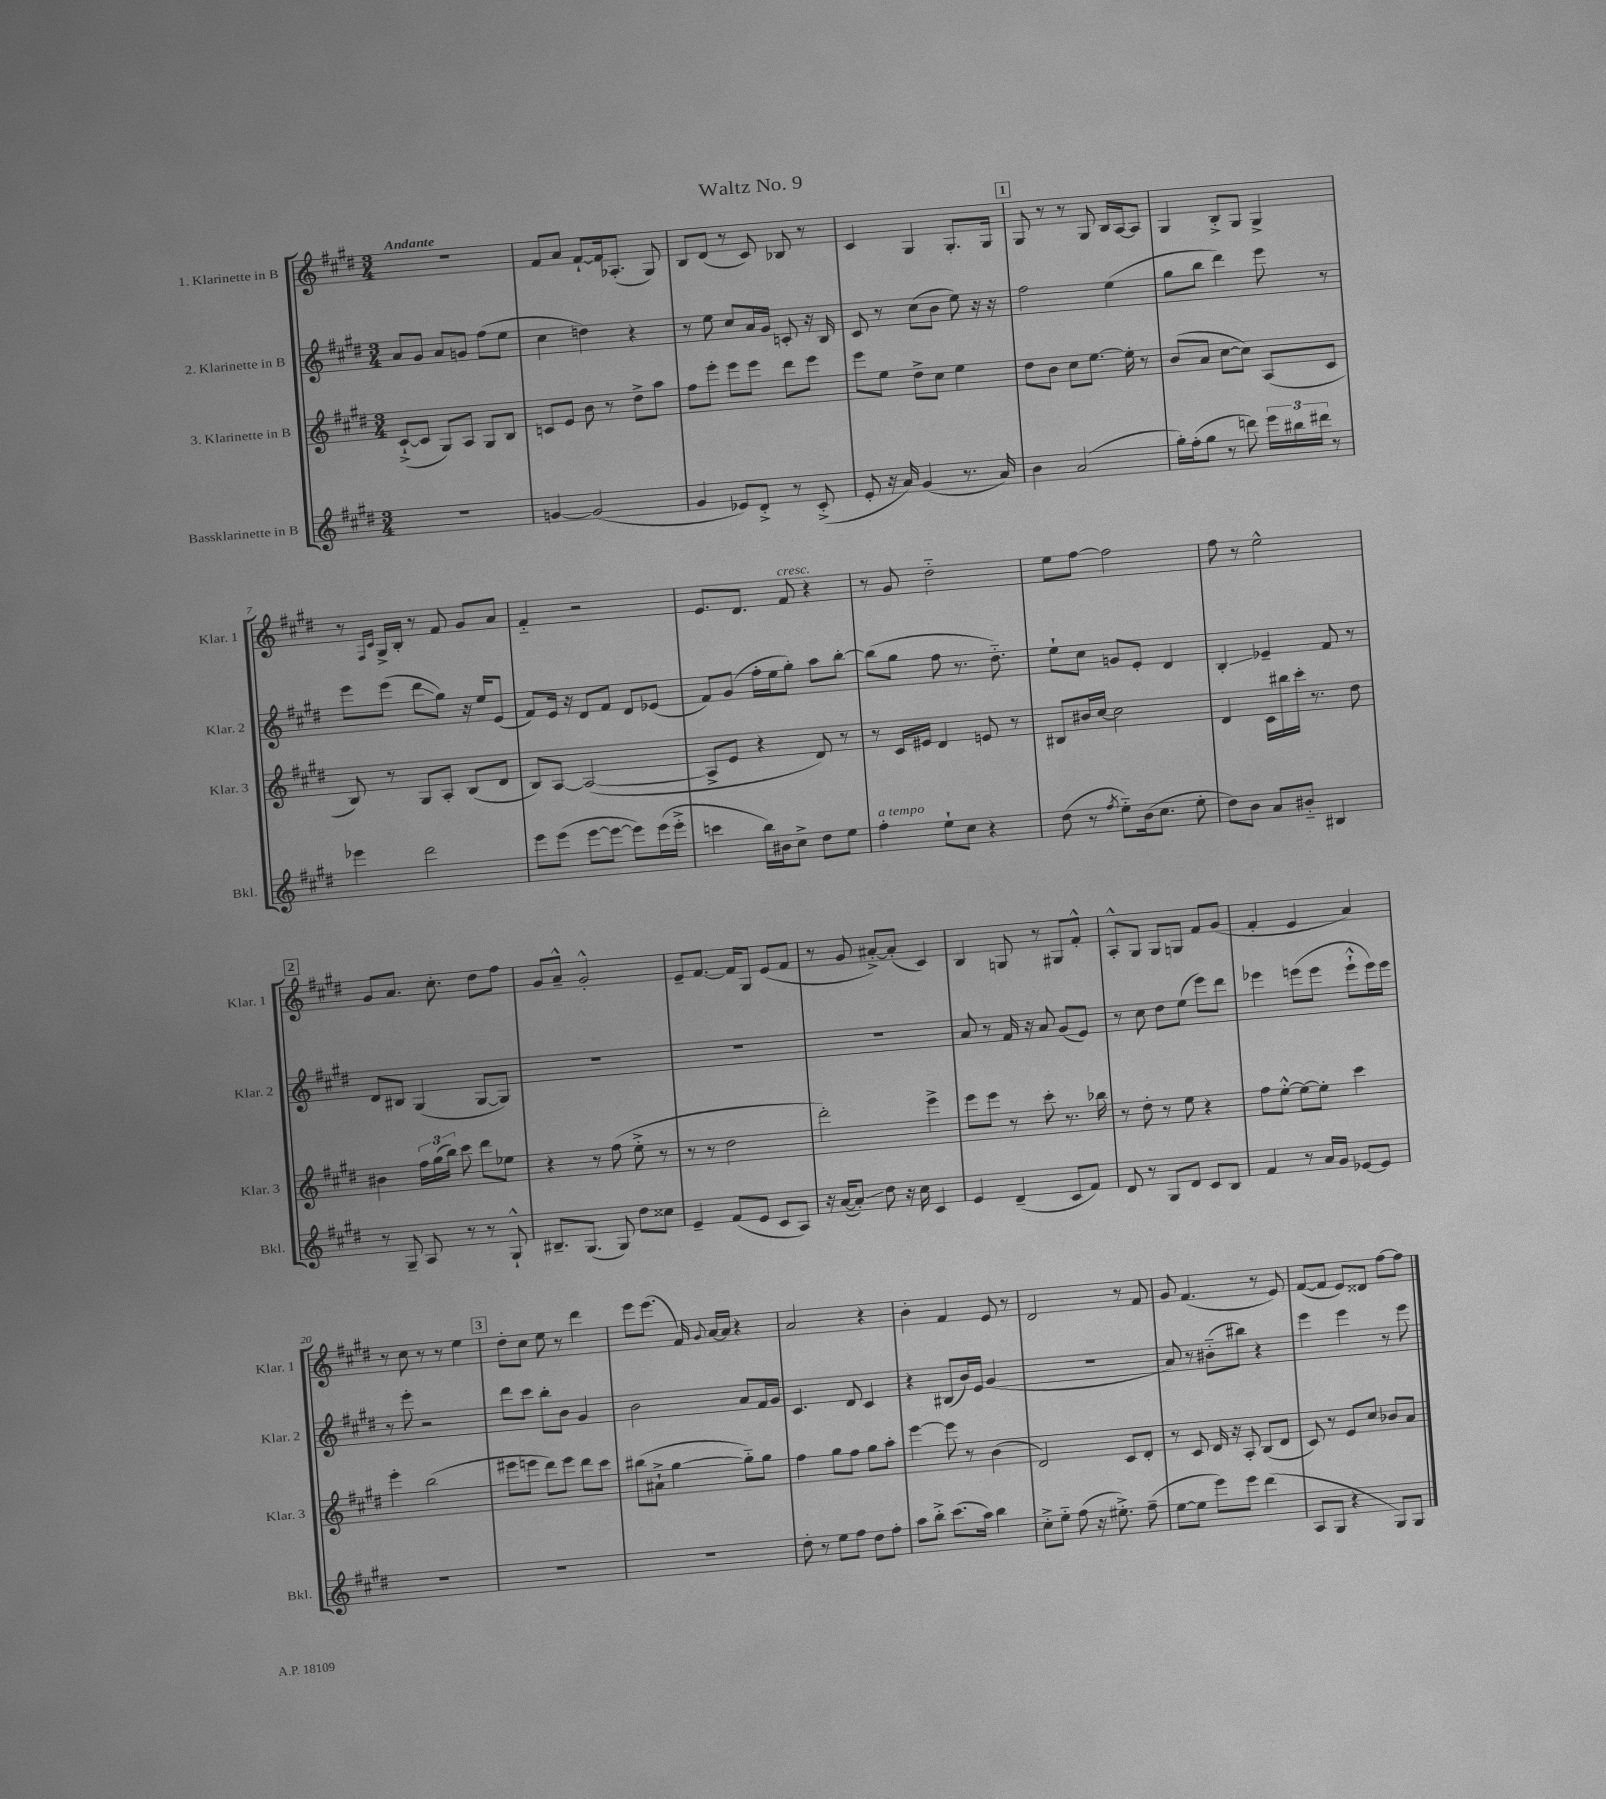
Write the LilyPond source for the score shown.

\header { title = "Waltz No. 9" }
<<
\new StaffGroup <<
\new Staff = "s0" \with { instrumentName = "1. Klarinette in B" shortInstrumentName = "Klar. 1" } {
    \clef treble \key e \major \numericTimeSignature \time 3/4 \tempo "Andante"
    \autoBeamOff R2. |
    fis'8[ a'8] fis'8[~-! fis'16 aes8.]-.( gis8) |
    b8[ dis'8]( r8 cis'8) bes8 r8 |
    cis'4 gis4 gis8.[-. gis16] |
    \mark \markup { \box "1" } gis8 r8 r8 gis8 b16[ a16~ a8] |
    gis4 b8[-.-> gis8] gis4-> |
    r8 \grace { fis16[ cis'16] } gis16[-> b16]-. r8 fis'8 gis'8[ a'8] |
    fis'4-_ r2 |
    e'8.[ dis'8.] fis'8^\markup { \italic "cresc." } r4 |
    r8 gis'8 dis''2-_ |
    e''8[ fis''8]~ fis''2 |
    fis''8 r8 e''2-^ |
    \mark \markup { \box "2" } gis'8[ a'8.] cis''8.-. dis''8[ fis''8] |
    gis'8[ a'8]---^ gis'2-.-^ |
    e'8[-- fis'8.]~ fis'16[ gis8] e'8[( fis'8] |
    r8 gis'8 ais'8[~-.->) ais'8]-.( cis'4) |
    b4 g8 r8 gis8[ fis'8]-.-^ |
    a8[-.-^ gis8] gis8[ g8] fis'8[ gis'8]( |
    fis'4-. e'4 a'4) |
    r8 cis''8 r8 r8 e''4 |
    \mark \markup { \box "3" } dis''8[-. cis''8] e''8 r8 dis'''4 |
    e'''8[ e'''8.]( fis'16) \appoggiatura { gis'8 } a'16[~ a'16] r4 |
    a'2 r4 |
    b'4-. fis'4 e'8 r8 |
    dis'2 r8 fis'8 |
    gis'8 fis'4.( r8 e'8) |
    fis'8[~( fis'8] e'8[) disis'8] fis''8[~ fis''8] \bar "|." |
}
\new Staff = "s1" \with { instrumentName = "2. Klarinette in B" shortInstrumentName = "Klar. 2" } {
    \clef treble \key e \major \numericTimeSignature \time 3/4
    \autoBeamOff a'8[ gis'8] a'8[ g'8] fis''8[( e''8] |
    cis''4 d''4) r4 |
    r8 e''8 cis''8[ a'16 gis'16] c'8-. r16 b16 |
    cis'8 r8 cis''8[( b'8] e''8) r16 r16 |
    \mark \markup { \box "1" } fis''2 e''4( |
    gis''8[ b''8] dis'''4) e'''8 r8 |
    e'''8[ e'''8]( dis'''8[\glissando gis''8]) r16 e''16[ e'8]( |
    fis'8[) e'16] r16 dis'8[ fis'8] dis'8[ ees'8]( |
    fis'8[) gis'8]( fis''16[-. e''16 gis''8]-.) a''8[ b''8]~-. |
    b''8[( gis''8] fis''8 r8. dis''8.-_) |
    e''8[-! cis''8] g'8[ e'8]-. dis'4 |
    b4-.\glissando ees'4-- fis'8 r8 |
    \mark \markup { \box "2" } dis'8[ bis8] gis4( gis8[~ gis8]) |
    R2. |
    R2. |
    R2. |
    a'8 r8 fis'16 r16 a'8 gis'8[( e'8]) |
    r8 cis''8 dis''8[ e''8]( e'''8[) dis'''8] |
    ees'''4 e'''8[( e'''8] e'''8[-!-^ e'''16) e'''16] |
    r8 e'''8-. r2 |
    \mark \markup { \box "3" } dis'''8[ cis'''8] b''8[-. b'8] gis'4 |
    b'2 a'8[ fis'16 gis'16] |
    cis'4. dis'8 cis'4 |
    r4 bis8[( b'16) e'16] gis'4( |
    R2. |
    a'8) r8 bis'8[-_( bis''8]) r4 |
    e'''4 e'''4 r8 e'''8 \bar "|." |
}
\new Staff = "s2" \with { instrumentName = "3. Klarinette in B" shortInstrumentName = "Klar. 3" } {
    \clef treble \key e \major \numericTimeSignature \time 3/4
    \autoBeamOff cis'8[~-!->( cis'8] gis8[) a8] gis8[ b8] |
    c'8[ e'8] b'8 r8 dis''8[-> a''8] |
    fis''8[ e'''8]-. e'''8[ e'''8] dis'''8[ e'''8] |
    e'''8[ e''8] dis''8[-> cis''8] e''4 |
    \mark \markup { \box "1" } dis''8[ b'8] cis''8[ e''8.]~ e''16-. r8 |
    b'8[( a'8] cis''8[~ cis''8]) a8[( cis'8] |
    b8) r8 gis8[ a8]-. b8[( dis'8] |
    b8[) a8]~ a2~( |
    a8[-> e'8] r4 dis'8) r8 |
    r8 cis'16[ eis'16] dis'4 e'8 r8 |
    bis8[ bis'16 cis''16]~ cis''2 |
    dis'4 cis'16[ bis''16 cis'''16]-. r8. dis''8 |
    \mark \markup { \box "2" } bis'4 \tuplet 3/2 { fis''16[ gis''16( b''16]) } cis'''8 dis'''8[ ees''8] |
    r4 r8 fis''8( e''8-.-> r8 |
    r8 r8 dis''2 |
    dis'''2-.) e'''4-> |
    e'''8[ e'''8] r8 cis'''8-. r8. bes''16 |
    r8 dis''8-. r8 e''8 r4 |
    fis''8[ e''8]~-.-^ e''8[~ e''8]-. cis'''4 |
    e'''4-. b''2( |
    \mark \markup { \box "3" } eis'''8[ e'''8] dis'''8[) e'''8] dis'''8[ cis'''8] |
    bis''8[( ais'8]-!-> gis''4~ gis''8[-_) gis''8] |
    fis''4 gis''8[ fis''8] gis''8[ a''8]-. |
    e'''4~ e'''8 r8 b'4( |
    dis'2) cis'8[ dis'8]-. |
    r8 cis'8 dis'16 r16 a8-. b8[( dis'8] |
    cis'8) r8 e'8[ cis''8] bes'8[ a'8] \bar "|." |
}
\new Staff = "s3" \with { instrumentName = "Bassklarinette in B" shortInstrumentName = "Bkl." } {
    \clef treble \key e \major \numericTimeSignature \time 3/4
    \autoBeamOff R2. |
    g'4~ g'2( |
    gis'4 ees'8[) dis'8]-.-> r8 cis'8-.->( |
    e'8-. r16 a'16) gis'4( r8. a'16) |
    \mark \markup { \box "1" } b'4 a'2( |
    gis''16[-.) fis''16-.( gis''8] r8 d'''8) \tuplet 3/2 { e'''16[ bis''16 dis'''16] } r8 |
    ees'''4 dis'''2 |
    e'''8[ e'''8]( e'''8[~ e'''8]~ e'''8[) e'''16( e'''16]-.-> |
    c'''4 b''16[) bis'16 cis''8]-> dis''8[ e''8] |
    fis''4-.^\markup { \italic "a tempo" } e''8[-! cis''8] r4 |
    dis''8( r8 \acciaccatura { fis''8 } e''8[-_) b'16( cis''8.] e''8-. |
    dis''8[) b'8] a'8[ bis'8]-_ bis4 |
    \mark \markup { \box "2" } r8 gis8-- a8 r8 r8 gis8-!-^ |
    bis8.[-- gis8.]( gis8) dis''8[ cisis''8] |
    e'4-- fis'8[( e'8] cis'8[ a8]) |
    r16 a'16[~( a'8]-.\glissando) dis''8 r16 cis''16 cis'4 |
    e'4 dis'4--( cis'8[ fis'8]) |
    dis'8 r8 gis8[ dis'8] cis'8[ b8] |
    fis'4 r8 a'16[ gis'16] ees'8[~ ees'8] |
    R2. |
    \mark \markup { \box "3" } R2. |
    R2. |
    dis''8-. r8 e''8[ fis''8] dis''8[ fis''8]-. |
    a''8[ b''8]-.-> cis'''8.[( a''16]) b''4 |
    cis''8[-.-> e''8]-_ fis''8( r16 eis''8.-.->) fis''8--( |
    e''8[~ e''8] e'''8[) e'''8] dis'''4( |
    a8[ gis8] r4 gis8[) gis8] \bar "|." |
}
>>
>>
